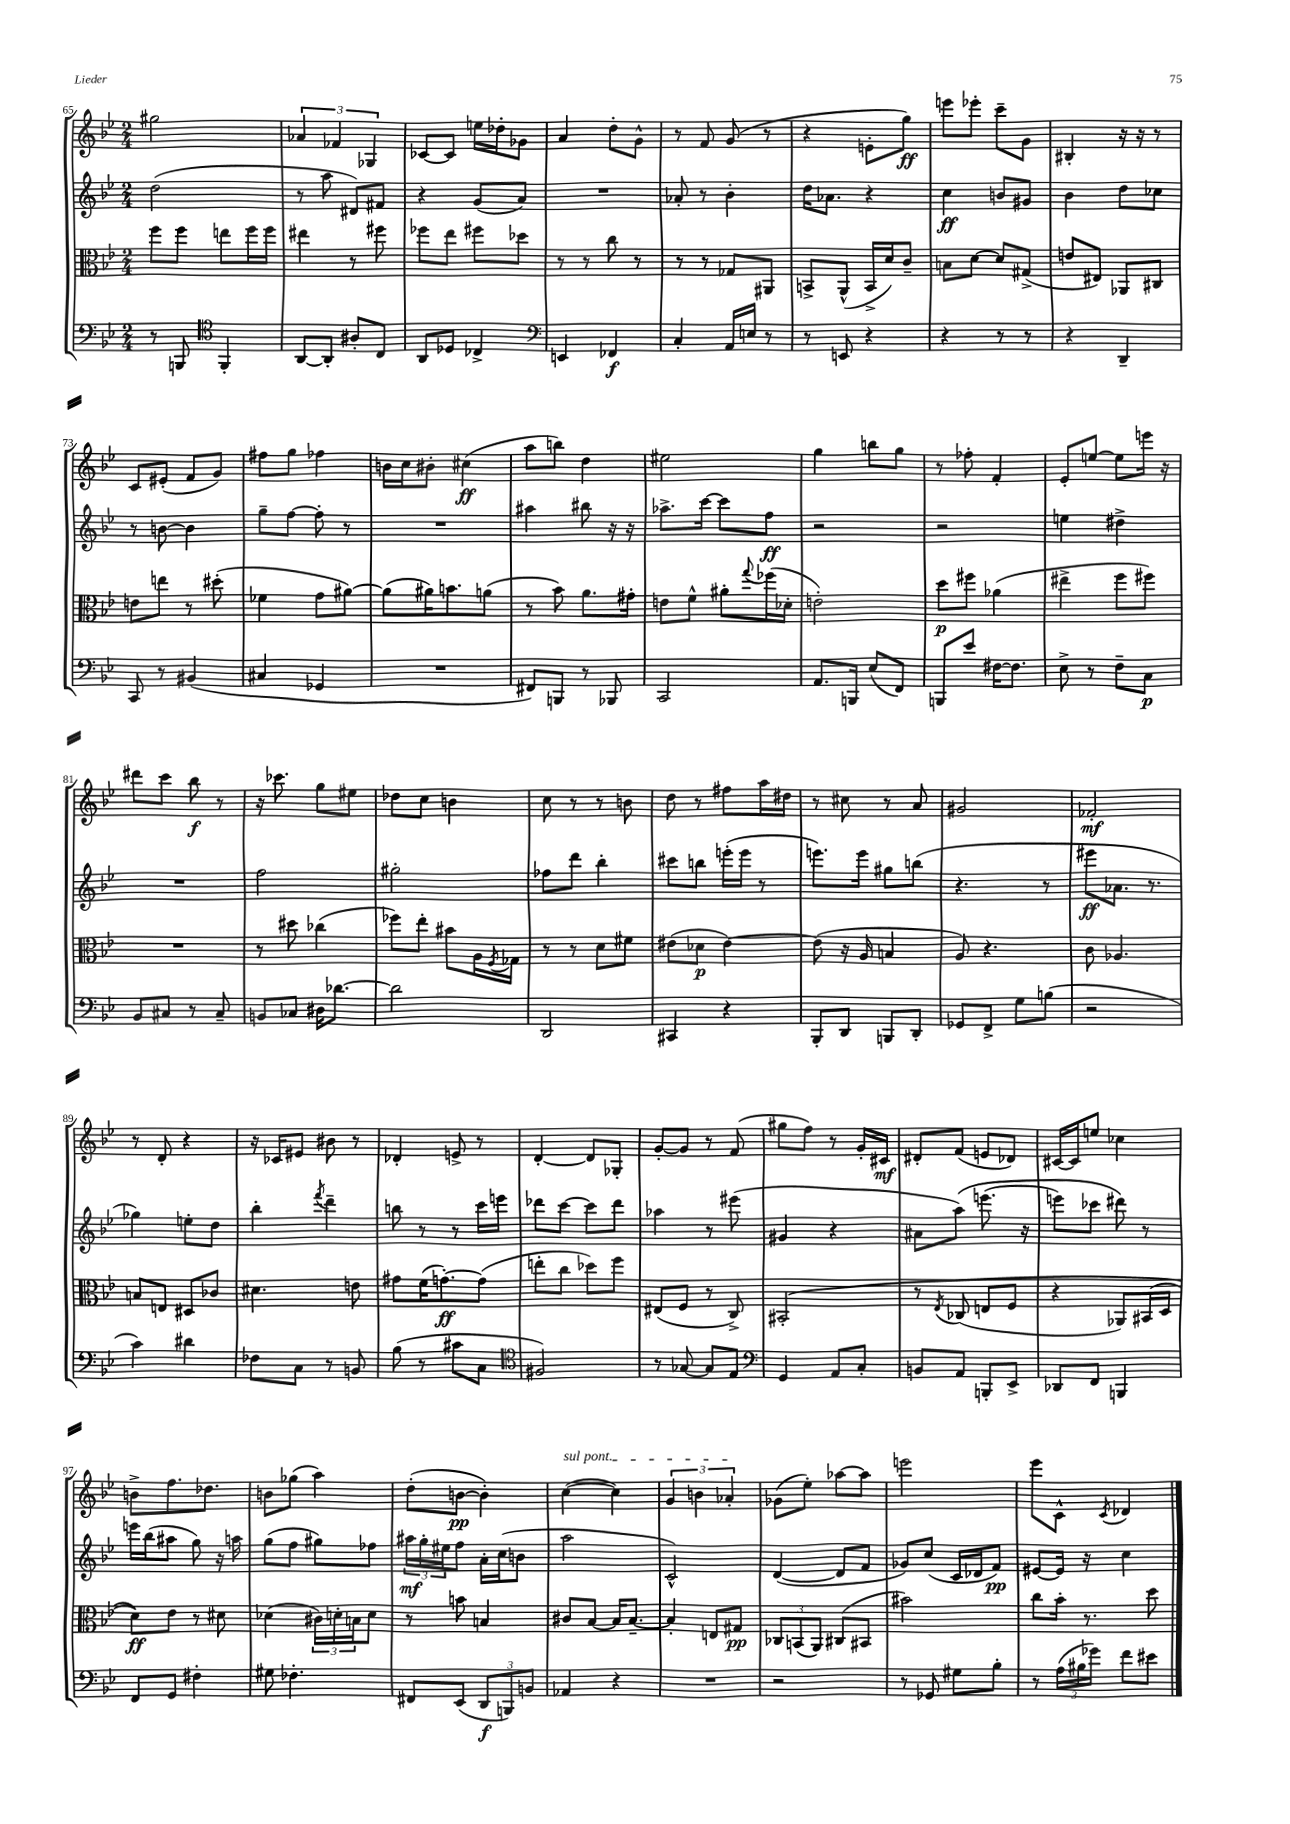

**kern	**dynam	**kern	**dynam	**kern	**dynam	**kern	**dynam
*part4	*part4	*part3	*part3	*part2	*part2	*part1	*part1
*staff4	*staff4	*staff3	*staff3	*staff2	*staff2	*staff1	*staff1
*clefF4	*	*clefC3	*	*clefG2	*	*clefG2	*
*k[b-e-]	*	*k[b-e-]	*	*k[b-e-]	*	*k[b-e-]	*
*M2/4	*	*M2/4	*	*M2/4	*	*M2/4	*
=65	=65	=65	=65	=65	=65	=65	=65
8r	.	8ff\L	.	(2dd\	.	2gg#X\	.
8BBBn/	.	8ff\J	.	.	.	.	.
*clefC4	*	*	*	*	*	*	*
4FF'/	.	8een\L	.	.	.	.	.
.	.	16ff\L	.	.	.	.	.
.	.	16ff\JJ	.	.	.	.	.
=66	=66	=66	=66	=66	=66	=66	=66
[8AA/L	.	4ee#X\	.	8r	.	6a-X/	.
8AA'/J]	.	.	.	8aa\	.	.	.
.	.	.	.	.	.	6f-X/	.
8A#X'/L	.	8r	.	8d#X/L)	.	.	.
.	.	.	.	.	.	6G-X/	.
8C/J	.	8ff#X\	.	8f#X/J	.	.	.
=67	=67	=67	=67	=67	=67	=67	=67
8AA/L	.	8ff-X\L	.	4r	.	[8c-X/L	.
8D-X/J	.	8ee-\J	.	.	.	8c-/J]	.
4C-X^/	.	8ff#X\L	.	(8g/L	.	16een\LL	.
.	.	.	.	.	.	16dd-X'\J	.
.	.	8dd-X\J	.	8a/J)	.	8g-X\J	.
=68	=68	=68	=68	=68	=68	=68	=68
*clefF4	*	*	*	*	*	*	*
4EEn/	.	8r	.	2r	.	4a/	.
.	.	8r	.	.	.	.	.
4FF-X/	f	8cc\	.	.	.	8dd'\L	.
.	.	8r	.	.	.	8g^^\J	.
=69	=69	=69	=69	=69	=69	=69	=69
4C'/	.	8r	.	8a-X'/	.	8r	.
.	.	8r	.	8r	.	8f/	.
16AA/LL	.	8G-X/L	.	4b-'\	.	(8g/	.
16En/JJ	.	.	.	.	.	.	.
8r	.	8AA#X/J	.	.	.	8r	.
=70	=70	=70	=70	=70	=70	=70	=70
8r	.	8BBn^/L	.	16dd\KL	.	4r	.
.	.	.	.	8.a-X\J	.	.	.
8EEn/	.	(8AA^^/J	.	.	.	.	.
4r	.	16BB^/LL	.	4r	.	8en'\L	.
.	.	16d/J)	.	.	.	.	.
.	.	8c~/J	.	.	.	8gg\J)	ff
=71	=71	=71	=71	=71	=71	=71	=71
4r	.	8Bn\L	.	4cc\	ff	8eeen\L	.
.	.	[8d\J	.	.	.	8eee-X'\J	.
8r	.	8d/L]	.	8bn/L	.	8ccc~\L	.
8r	.	(8G#X^/J	.	8g#X/J	.	8g\J	.
=72	=72	=72	=72	=72	=72	=72	=72
4r	.	8en/L	.	4b-\	.	4B#X'/	.
.	.	8E#X/J)	.	.	.	.	.
4DD~/	.	8AA-X/L	.	8dd\L	.	16r	.
.	.	.	.	.	.	16r	.
.	.	8C#X/J	.	8cc-X\J	.	8r	.
!!LO:LB:g=z
=73	=73	=73	=73	=73	=73	=73	=73
8CC/	.	8en\L	.	8r	.	8c/L	.
8r	.	8een\J	.	[8bn\	.	(8e#X'/J	.
(4BB#X/	.	8r	.	4b\]	.	8f/L	.
.	.	(8dd#X'\	.	.	.	8g/J)	.
=74	=74	=74	=74	=74	=74	=74	=74
4C#X/	.	4f-X\	.	8gg~\L	.	8ff#X\L	.
.	.	.	.	[8ff\J	.	8gg\J	.
4GG-X/	.	8g\L	.	8ff'\]	.	4ff-X\	.
.	.	[8a#X\J)	.	8r	.	.	.
=75	=75	=75	=75	=75	=75	=75	=75
2r	.	(8a#\L]	.	2r	.	16bn\LL	.
.	.	.	.	.	.	16cc\J	.
.	.	16a#X\K)	.	.	.	8b#X'\J	.
.	.	8.bn\	.	.	.	.	.
.	.	.	.	.	.	(4cc#X\	ff
.	.	(8an\J	.	.	.	.	.
=76	=76	=76	=76	=76	=76	=76	=76
8FF#X/L)	.	8r	.	4aa#X\	.	8aa\L	.
8BBBn/J	.	8b-\)	.	.	.	8bbn\J)	.
8r	.	8.a\L	.	8bb#X\	.	4dd\	.
8BBB-X/	.	.	.	16r	.	.	.
.	.	16g#X'\Jk	.	16r	.	.	.
=77	=77	=77	=77	=77	=77	=77	=77
2CC/	.	8en\L	.	8.aa-X^\L	.	2ee#X\	.
.	.	8f^^\J	.	.	.	.	.
.	.	.	.	[16ccc\Jk	.	.	.
.	.	8a#X'\L	.	8ccc\L]	.	.	.
.	.	8qqgg/	.	.	.	.	.
.	.	(16ff-X\L	.	8ff\J	ff	.	.
.	.	16d-X'\JJ	.	.	.	.	.
=78	=78	=78	=78	=78	=78	=78	=78
8.AA/L	.	2en'\)	.	2r	.	4gg\	.
16BBBn/Jk	.	.	.	.	.	.	.
(8E-/L	.	.	.	.	.	8bbn\L	.
8FF/J)	.	.	.	.	.	8gg\J	.
=79	=79	=79	=79	=79	=79	=79	=79
8BBBn/L	.	8dd\L	p	2r	.	8r	.
8e-/J	.	8ff#X\J	.	.	.	8ff-X'\	.
[16F#X\KL	.	(4a-X\	.	.	.	4f'/	.
8.F#\J]	.	.	.	.	.	.	.
=80	=80	=80	=80	=80	=80	=80	=80
8E-^\	.	4ee#X^\	.	4een\	.	8e-'/L	.
8r	.	.	.	.	.	[8een/J	.
8F~\L	.	8ff\L	.	4dd#X^\	.	8ee\L]	.
8C\J	p	8ff#X\J)	.	.	.	16eeen\Jk	.
.	.	.	.	.	.	16r	.
!!LO:LB:g=z
=81	=81	=81	=81	=81	=81	=81	=81
8BB-/L	.	2r	.	2r	.	8ddd#X\L	.
8C#X/J	.	.	.	.	.	8ccc\J	.
8r	.	.	.	.	.	8bb-\	f
8C#~/	.	.	.	.	.	8r	.
=82	=82	=82	=82	=82	=82	=82	=82
8BBn/L	.	8r	.	2ff\	.	16r	.
.	.	.	.	.	.	8.ccc-X\	.
8C-X/J	.	8dd#X\	.	.	.	.	.
16D#X\KL	.	(4cc-X\	.	.	.	8gg\L	.
[8.d-X\J	.	.	.	.	.	.	.
.	.	.	.	.	.	8ee#X\J	.
=83	=83	=83	=83	=83	=83	=83	=83
2d-\]	.	8ff-X\L)	.	2gg#X'\	.	8dd-X\L	.
.	.	8ee-'\J	.	.	.	8cc\J	.
.	.	8b#X\L	.	.	.	4bn\	.
.	.	16A\L	.	.	.	.	.
.	.	8qF/	.	.	.	.	.
.	.	16G-X\JJ	.	.	.	.	.
=84	=84	=84	=84	=84	=84	=84	=84
2DD/	.	8r	.	8ff-X\L	.	8cc\	.
.	.	8r	.	8ddd\J	.	8r	.
.	.	8d\L	.	4bb-'\	.	8r	.
.	.	8f#X\J	.	.	.	8bn\	.
=85	=85	=85	=85	=85	=85	=85	=85
4CC#X/	.	(8e#X\L	.	8ccc#X\L	.	8dd\	.
.	.	8d-X\J	p	8bbn\J	.	8r	.
4r	.	[4e#\)	.	(16eeen'\LL	.	8ff#X\L	.
.	.	.	.	16eee\JJ	.	.	.
.	.	.	.	8r	.	16aa\L	.
.	.	.	.	.	.	16dd#X\JJ	.
=86	=86	=86	=86	=86	=86	=86	=86
8BBB-'/L	.	(8e#\]	.	8.eeen\L)	.	8r	.
8DD/J	.	16r	.	.	.	8cc#X\	.
.	.	16A/	.	16eee\Jk	.	.	.
8BBBn/L	.	4Bn/	.	8gg#X\L	.	8r	.
8DD'/J	.	.	.	(8bbn\J	.	8a/	.
=87	=87	=87	=87	=87	=87	=87	=87
8GG-X/L	.	8A/)	.	4.r	.	2g#X/	.
8FF^/J	.	4.r	.	.	.	.	.
8G\L	.	.	.	.	.	.	.
(8Bn\J	.	.	.	8r	.	.	.
=88	=88	=88	=88	=88	=88	=88	=88
2r	.	8c\	.	8eee#X\L	ff	2f-X'/	mf
.	.	4.A-X/	.	8.a-X\J	.	.	.
.	.	.	.	8.r	.	.	.
!!LO:LB:g=z
=89	=89	=89	=89	=89	=89	=89	=89
4c\)	.	8Bn/L	.	4gg-X\)	.	8r	.
.	.	8En/J	.	.	.	8d'/	.
4d#X\	.	8D#X/L	.	8een'\L	.	4r	.
.	.	8c-X/J	.	8dd\J	.	.	.
=90	=90	=90	=90	=90	=90	=90	=90
8F-X\L	.	4.d#X\	.	4bb-'\	.	16r	.
.	.	.	.	.	.	16c-X/KL	.
8C\J	.	.	.	.	.	8e#X/J	.
.	.	.	.	8qfff/	.	.	.
8r	.	.	.	4ddd~\	.	8b#X\	.
8BBn/	.	8en\	.	.	.	8r	.
=91	=91	=91	=91	=91	=91	=91	=91
(8B-\	.	8g#X\L	.	8bbn\	.	4d-X'/	.
8r	.	(16f\K	.	8r	.	.	.
.	.	[8.gn'\)	ff	.	.	.	.
8c#X\L	.	.	.	8r	.	8en^/	.
8C\J	.	(8g\J]	.	16ccc\LL	.	8r	.
.	.	.	.	16eeen\JJ	.	.	.
=92	=92	=92	=92	=92	=92	=92	=92
*clefC4	*	*	*	*	*	*	*
2F#X/)	.	8een'\L	.	8ddd-X\L	.	[4d'/	.
.	.	8cc\J	.	[8ccc\J	.	.	.
.	.	8dd-X\L)	.	8ccc\L]	.	8d/L]	.
.	.	8ff\J	.	8ddd-\J	.	8G-X'/J	.
=93	=93	=93	=93	=93	=93	=93	=93
8r	.	(8E#X/L	.	4aa-X\	.	[8g'/L	.
[8G-X/	.	8F/J	.	.	.	8g/J]	.
8G-/L]	.	8r	.	8r	.	8r	.
8E-/J	.	8C^/)	.	(8eee#X\	.	(8f/	.
=94	=94	=94	=94	=94	=94	=94	=94
*clefF4	*	*	*	*	*	*	*
4GG/	.	(2BB#X'/	.	4g#X/	.	8gg#X\L	.
.	.	.	.	.	.	8ff\J)	.
8AA/L	.	.	.	4r	.	8r	.
8C'/J	.	.	.	.	.	16g'/LL	.
.	.	.	.	.	.	16c#X/JJ	mf
=95	=95	=95	=95	=95	=95	=95	=95
8BBn/L	.	8r	.	8a#X\L	.	8d#X'/L	.
.	.	8qE-/	.	.	.	.	.
8AA/J	.	(8C-X/	.	(8aa\J)	.	(8f/J	.
8BBBn'/L	.	8En/L	.	(8.eeen\	.	8en/L	.
8EE-^/J	.	8F/J	.	.	.	8d-X/J)	.
.	.	.	.	16r	.	.	.
=96	=96	=96	=96	=96	=96	=96	=96
8DD-X/L	.	4r	.	8eeen\L)	.	[16c#X/LL	.
.	.	.	.	.	.	16c#/J]	.
8FF/J	.	.	.	8ccc-X\J	.	8een/J	.
4BBBn/	.	8AA-X/L)	.	8ddd#X\)	.	4cc-X\	.
.	.	(16BB#X/L	.	8r	.	.	.
.	.	16D/JJ	.	.	.	.	.
!!LO:LB:g=z
=97	=97	=97	=97	=97	=97	=97	=97
8FF/L	.	8d\L))	ff	16eeen\LL	.	8bn^\L	.
.	.	.	.	(16bb-\J	.	.	.
8GG/J	.	8e-\J	.	8aa#X\J	.	8.ff\	.
4F#X'\	.	8r	.	8gg\)	.	.	.
.	.	.	.	.	.	8.dd-X\J	.
.	.	8d#X\	.	16r	.	.	.
.	.	.	.	16aan\	.	.	.
=98	=98	=98	=98	=98	=98	=98	=98
8G#X\	.	(4d-X\	.	(8gg\L	.	8bn\L	.
4.F-X'\	.	.	.	8ff\J	.	(8gg-X\J	.
.	.	24c#X\LL)	.	8gg#X\L)	.	4aa\)	.
.	.	24dn'\	.	.	.	.	.
.	.	24Bn\J	.	.	.	.	.
.	.	8d\J	.	8ff-X\J	.	.	.
=99	=99	=99	=99	=99	=99	=99	=99
8FF#X/L	.	8r	.	24aa#X\LL	mf	(8dd'\L	.
.	.	.	.	24gg'\	.	.	.
.	.	.	.	24ee#X\J	.	.	.
(8EE-/J	.	8bn\	.	8ff\J	.	[8bn\J	pp
12DD/L	f	4Bn/	.	16a'\LL	.	4b'\])	.
.	.	.	.	(16cc\J	.	.	.
12BBBn/)	.	.	.	.	.	.	.
.	.	.	.	8bn\J	.	.	.
12BBn/J	.	.	.	.	.	.	.
=100	=100	=100	=100	=100	=100	=100	=100
!	!	!	!	!	!	!LO:TX:a:i:t=sul pont.	!
4AA-X/	.	8c#X/L	.	2aa\	.	([4cc\	.
.	.	[8B-/J	.	.	.	.	.
4r	.	16B-/KL]	.	.	.	4cc\])	.
.	.	[8.B-~/J	.	.	.	.	.
=101	=101	=101	=101	=101	=101	=101	=101
2r	.	4B-'/]	.	2c^^/)	.	6g/	.
.	.	.	.	.	.	6bn\	.
.	.	8En/L	.	.	.	.	.
.	.	.	.	.	.	6a-X'/	.
.	.	8G#X/J	pp	.	.	.	.
=102	=102	=102	=102	=102	=102	=102	=102
2r	.	12C-X/L	.	([4d/	.	(8g-X\L	.
.	.	(12BBn/	.	.	.	.	.
.	.	.	.	.	.	8ee-'\J)	.
.	.	12AA/J)	.	.	.	.	.
.	.	(8C#X/L	.	8d/L]	.	[8aa-X\L	.
.	.	8BB#X/J	.	8f/J	.	8aa-\J]	.
=103	=103	=103	=103	=103	=103	=103	=103
8r	.	2b#X\)	.	8g-X/L)	.	2eeen\	.
8GG-X/	.	.	.	(8cc/J	.	.	.
8G#X\L	.	.	.	16c/LL	.	.	.
.	.	.	.	16d-X/J	.	.	.
8B-'\J	.	.	.	8f/J)	pp	.	.
=104	=104	=104	=104	=104	=104	=104	=104
8r	.	8cc\L	.	[8e#X/L	.	8eee-\L	.
(24A\LL	.	16b-'\Jk	.	16e#/Jk]	.	8c^^\J	.
24B#X\	.	.	.	.	.	.	.
.	.	8.r	.	16r	.	.	.
24g-X\JJ)	.	.	.	.	.	.	.
.	.	.	.	.	.	8qc/	.
8f\L	.	.	.	4cc\	.	4d-X/	.
8e#X\J	.	8dd\	.	.	.	.	.
==	==	==	==	==	==	==	==
*-	*-	*-	*-	*-	*-	*-	*-
